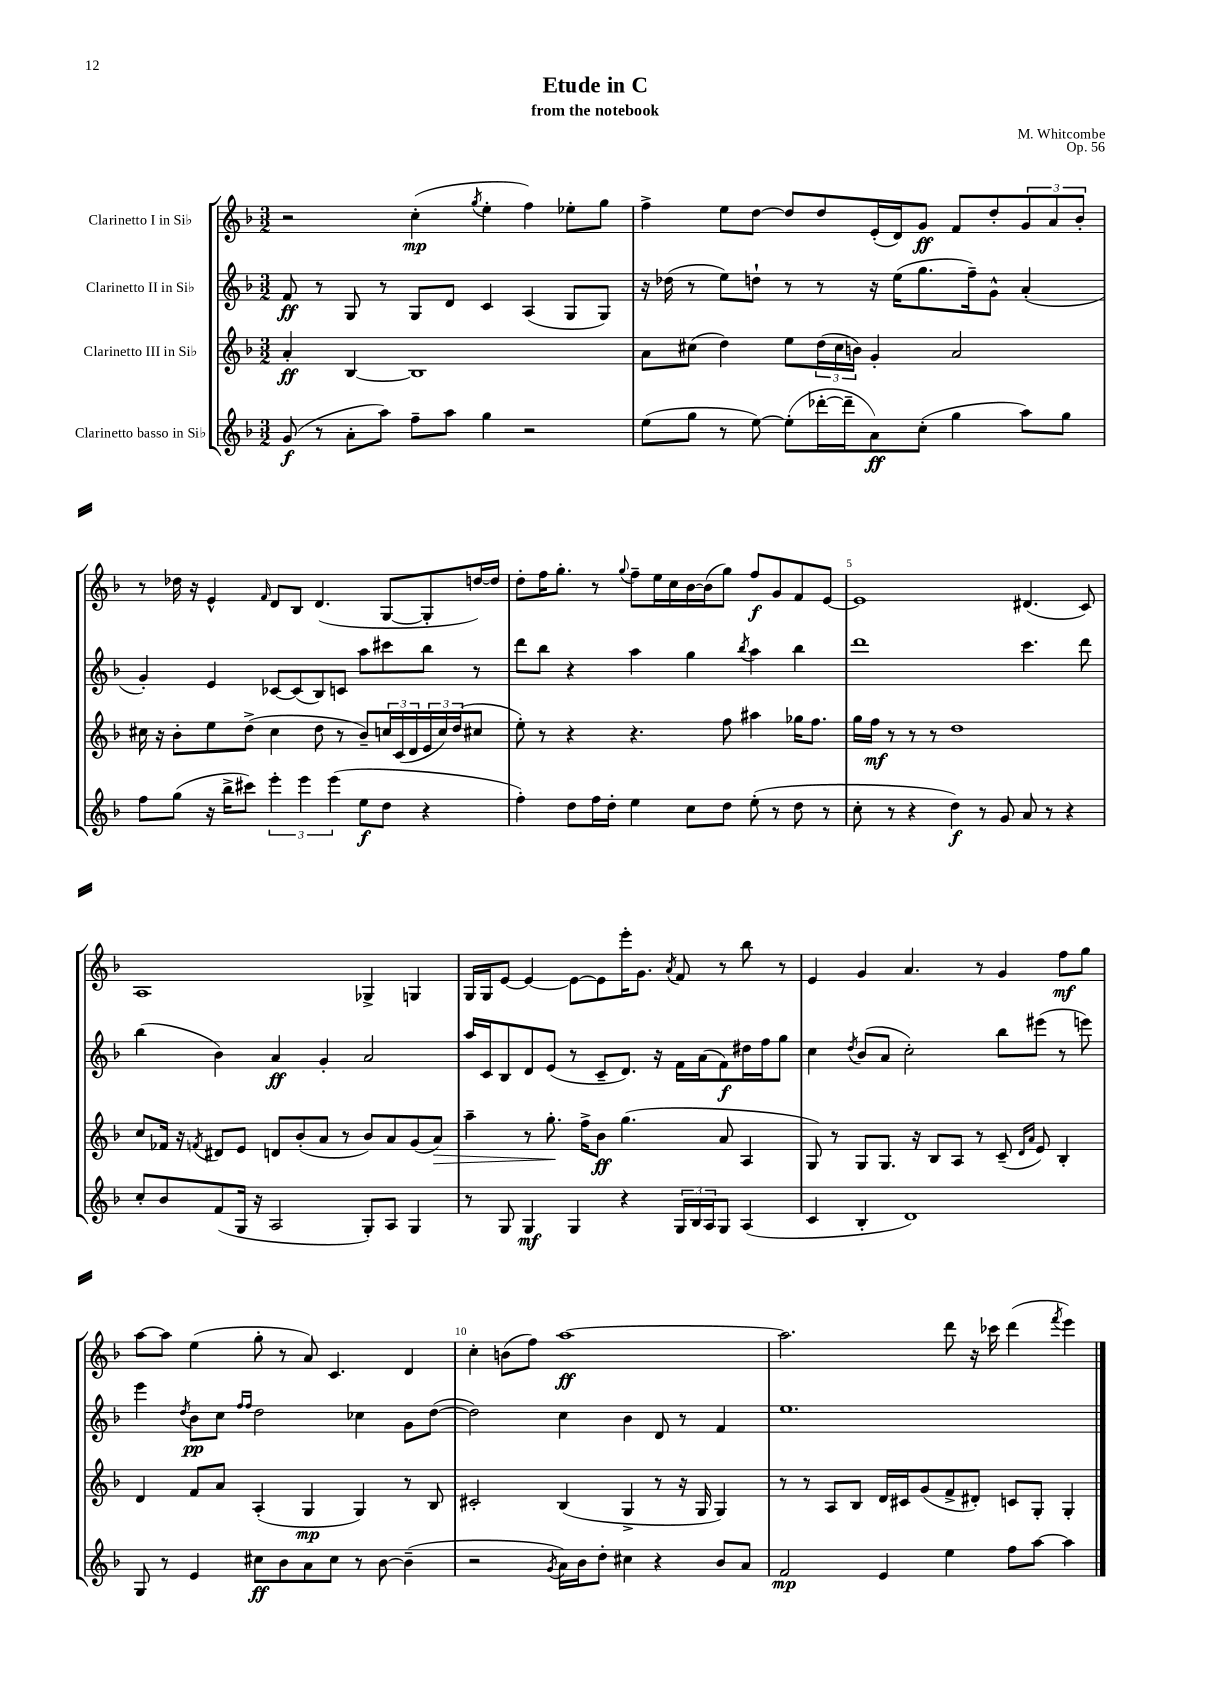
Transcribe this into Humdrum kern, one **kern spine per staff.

**kern	**kern	**kern	**kern
*staff4	*staff3	*staff2	*staff1
*clefG2	*clefG2	*clefG2	*clefG2
*k[b-]	*k[b-]	*k[b-]	*k[b-]
*M3/2	*M3/2	*M3/2	*M3/2
(8g/	4a'/	8f/	2r
8r	.	8r	.
8a'\L	[4B-/	8G/	.
8aa\J)	.	8r	.
8ff~\L	1B-]	8G/L	(4cc'\
8aa\J	.	8d/J	.
.	.	.	8qgg/
4gg\	.	4c/	4ee'\
2r	.	(4A/	4ff\)
.	.	8G/L	8ee-'\L
.	.	8G/J)	8gg\J
=	=	=	=
(8ee\L	8a\L	16r	4ff^\
.	.	(16dd-\	.
8gg\J	(8cc#\J	8r	.
8r	4dd\)	8ee\L)	8ee\L
[8ee\)	.	8dd`\J	[8dd\J
(8ee'\]L	8ee\L	8r	8dd/]L
[16ddd-'\L	(24dd\L	8r	8dd/
.	24cc#\	.	.
16ddd-~\]J	.	.	.
.	24b\JJ)	.	.
8a\)	4g'/	16r	(16e'/L
.	.	(16ee\LK	16d/J)
(8cc'\J	.	8.gg\	8g/J
4gg\	2a/	.	8f/L
.	.	16ff~\k)	.
.	.	8g^^\J	8dd'/
8aa\L)	.	(4a'/	12g/
.	.	.	12a/
8gg\J	.	.	.
.	.	.	12b-'/J
=	=	=	=
8ff\L	16cc#\	4g'/)	8r
.	16r	.	.
(8gg\J	8b-'\L	.	16dd-\
.	.	.	16r
16r	8ee\	4e/	4e^^/
16bb-^\LK	.	.	.
8ccc#\J)	(8dd^\J	.	.
.	.	.	16qqf/
6eee'\	4cc#\	[8c-/L	8d/L
.	.	(8c-/]	8B-/J
6eee\	.	.	.
.	8dd\	8B-/)	(4.d/
(6eee\	.	.	.
.	8r	8c/J	.
8ee\L	8b-~/L)	8aa\L	.
8dd\J	24cc/L	8ccc#\	[8G/L
.	(24c/	.	.
.	24d/	.	.
4r	24e/	8bb-\J	8G'/]
.	24cc/)	.	.
.	(24dd/J	.	.
.	8cc#/J	8r	[16dd/L)
.	.	.	16dd/]JJ
=	=	=	=
4ff'\)	8ee'\)	8ddd\L	8dd'\L
.	8r	8bb-\J	16ff\K
.	.	.	8.gg'\J
8dd\L	4r	4r	.
16ff\L	.	.	8r
16dd'\JJ	.	.	.
.	.	.	8qqgg/
4ee\	4.r	4aa\	8ff~\L
.	.	.	16ee\L
.	.	.	16cc\
8cc\L	.	4gg\	[16b-\
.	.	.	(16b-\]J
8dd\J	8ff\	.	8gg\J)
.	.	8qbb-/	.
(8ee'\	4aa#\	4aa\	8ff/L
8r	.	.	8g/
8dd\	16gg-\LK	4bb-\	8f/
.	8.ff\J	.	.
8r	.	.	[8e/J
=	=	=	=
8cc'\	16gg\LL	1ddd	1e]
.	16ff\JJ	.	.
8r	8r	.	.
4r	8r	.	.
.	8r	.	.
4dd\)	1dd	.	.
8r	.	.	.
8g/	.	.	.
8a/	.	4.ccc\	(4.d#/
8r	.	.	.
4r	.	.	.
.	.	8ddd\	8c/)
=	=	=	=
8cc'/L	8cc/L	(4bb-\	1A
8b-/	16f-/Jk	.	.
.	16r	.	.
.	8qf/	.	.
(8f/	8d#/L	4b-\)	.
16G/Jk	8e/J	.	.
16r	.	.	.
2A/	8d/L	4a/	.
.	(8b-'/	.	.
.	8a/J	4g'/	.
.	8r	.	.
8G'/L)	8b-/L)	2a/	4G-^/
8A/J	8a/	.	.
4G/	(8g/	.	4G/
.	8a/J)	.	.
=	=	=	=
8r	4aa~\	16aa/LL	16G/LL
.	.	16c/J	16G/J
8G/	.	8B-/	[8e/J
4G/	8r	8d/	4e/_
.	8.gg'\	(8e/J	.
4G/	.	8r	8e\_L
.	16ff^\LK	.	.
.	8b-\J	8c~/L	8e\]
4r	(4.gg\	8.d/J)	16eee'\K
.	.	.	8.g\J
.	.	16r	.
.	.	.	8qa/
24G/LL	.	16f\LL	8f/
24B-/	.	.	.
.	.	(16a\J	.
24A/J	.	.	.
8G/J	8a/	8f\)	8r
(4A/	4A/	16dd#\L	8bb-\
.	.	16ff\J	.
.	.	8gg\J	8r
=	=	=	=
4c/	8G/)	4cc\	4e/
.	8r	.	.
.	.	8qdd/	.
4B-'/	8G/L	(8b-/L	4g/
.	8.G/J	8a/J	.
1d)	.	2cc'\)	4.a/
.	16r	.	.
.	8B-/L	.	.
.	8A/J	.	.
.	8r	.	8r
.	(8c~/	8bb-\L	4g/
.	16qqd/LL	.	.
.	16qqa/JJ	.	.
.	8e/)	(8eee#\J	.
.	4B-'/	8r	8ff\L
.	.	8eee\)	8gg\J
=	=	=	=
8G/	4d/	4eee\	[8aa\L
8r	.	.	8aa\]J
.	.	8qdd/	.
4e/	8f/L	8b-\L	(4ee\
.	8a/J	8cc\J	.
.	.	16qqff/LL	.
.	.	16qqff/JJ	.
8cc#\L	(4A'/	2dd\	8gg'\
8b-\	.	.	8r
8a\	4G/	.	8a/)
8cc#\J	.	.	4.c/
8r	4G/)	4cc-\	.
[8b-\	.	.	.
(4b-~\]	8r	8g\L	4d/
.	8B-/	([8dd\J	.
=	=	=	=
2r	2c#'/	2dd\])	4cc'\
.	.	.	(8b\L
.	.	.	8ff\J)
8qg/	.	.	.
16a\LL)	(4B-/	4cc\	[1aa
16b-\J	.	.	.
8dd'\J	.	.	.
4cc#\	4G^/	4b-\	.
4r	8r	8d/	.
.	16r	8r	.
.	16G/	.	.
8b-/L	4G/)	4f/	.
8a/J	.	.	.
=	=	=	=
2f/	8r	1.ee	2.aa\]
.	8r	.	.
.	8A/L	.	.
.	8B-/J	.	.
4e/	16d/LL	.	.
.	16c#/J	.	.
.	(8g/	.	.
4ee\	8f^/	.	8ddd\
.	8d#'/J)	.	16r
.	.	.	16ccc-\
8ff\L	8c/L	.	(4ddd\
[8aa\J	8G'/J	.	.
.	.	.	8qfff/
4aa\]	4G'/	.	4eee\)
==	==	==	==
*-	*-	*-	*-
